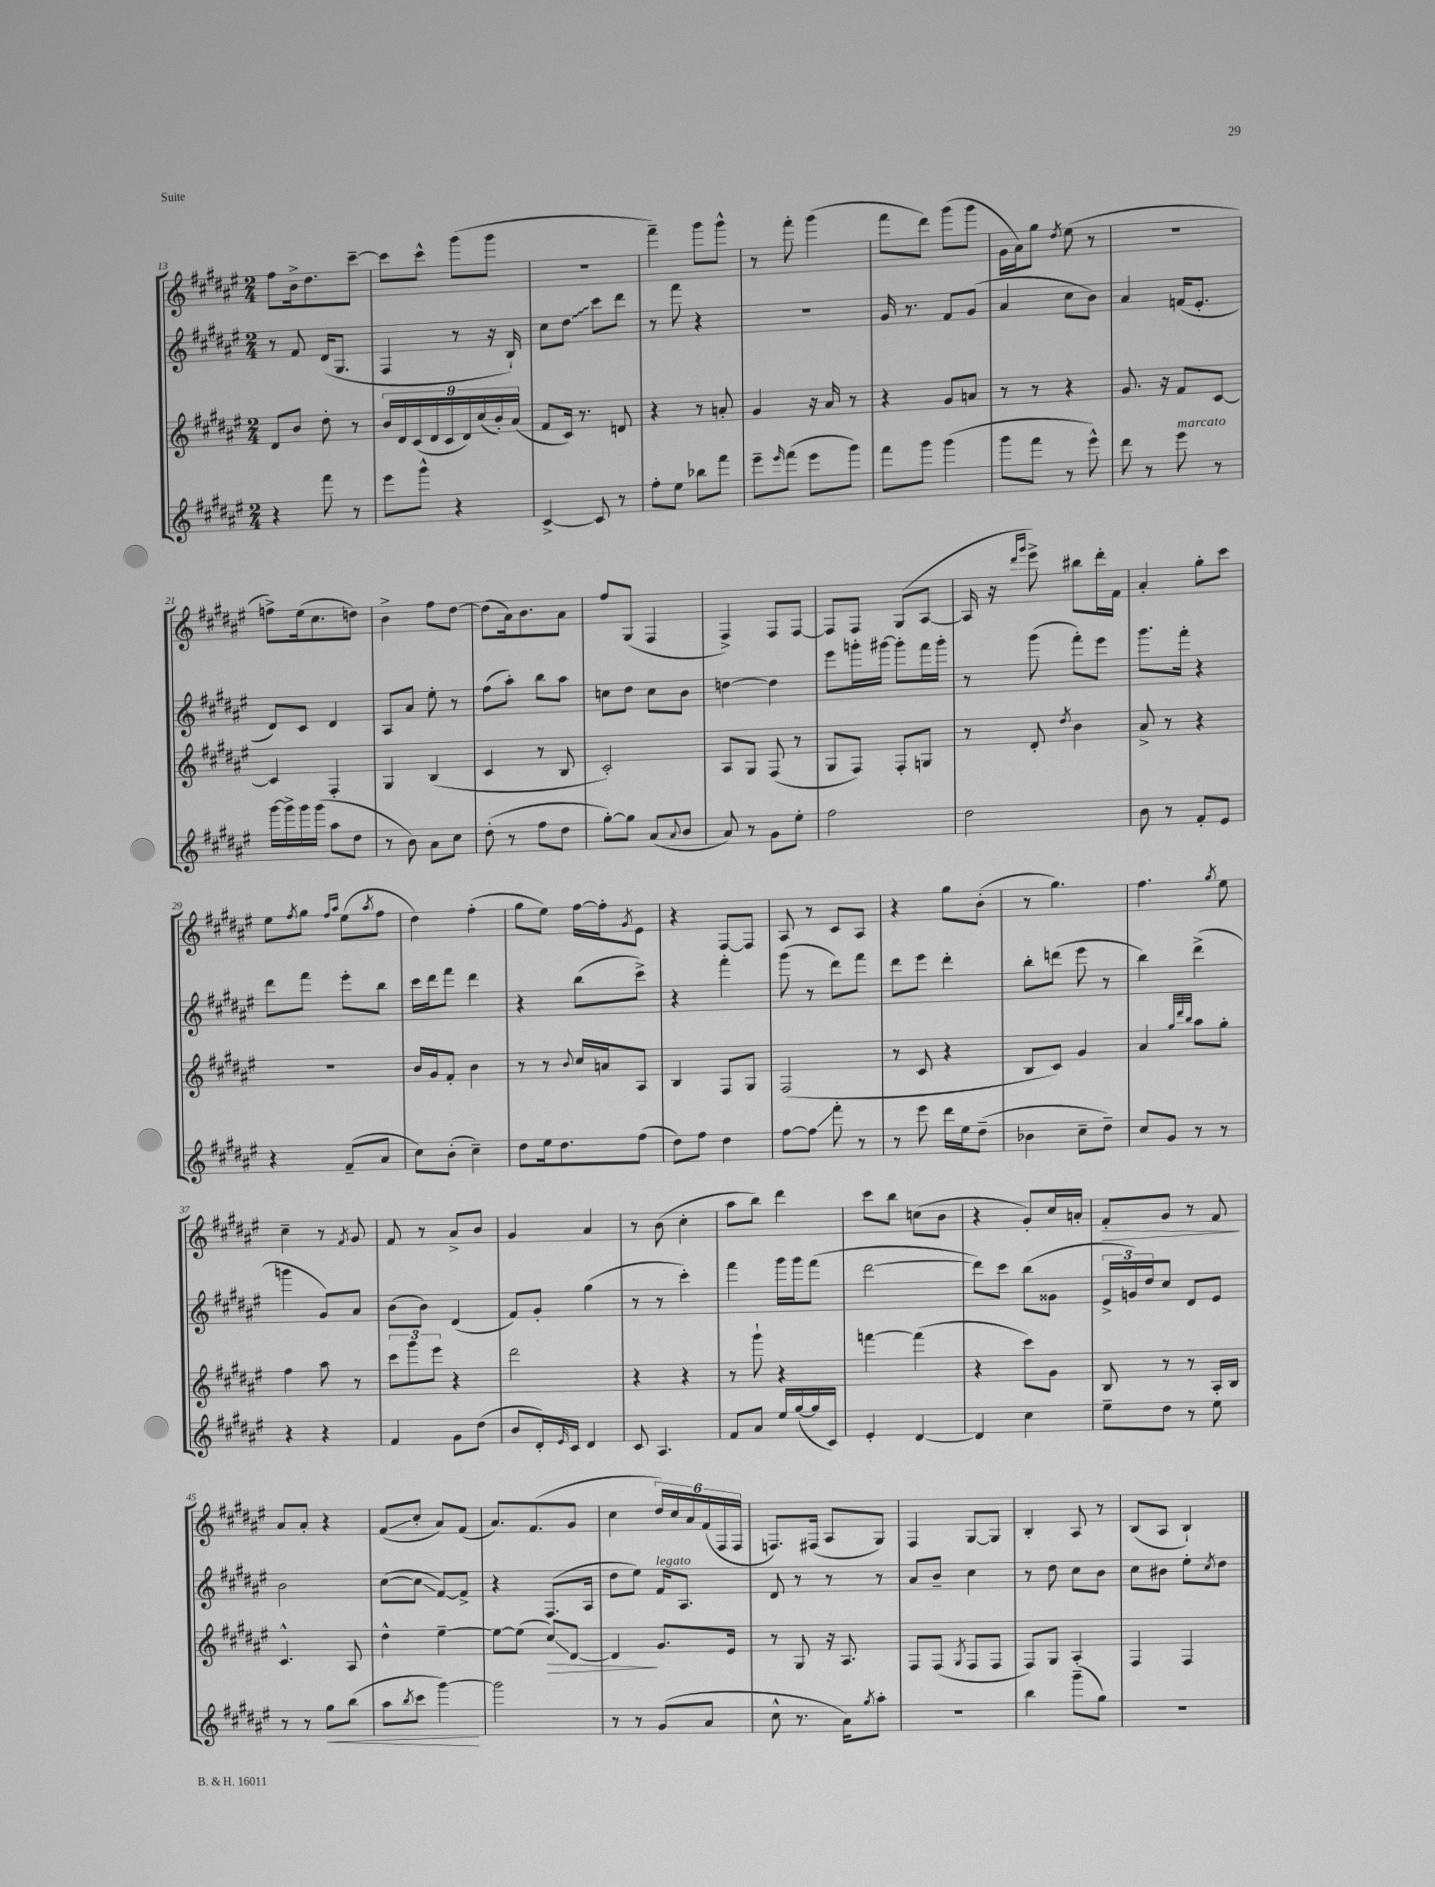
<<
\new StaffGroup <<
\new Staff = "s0" {
    \clef treble \key fis \major \numericTimeSignature \time 2/4
    fis''8 b'16-> dis''8. cis'''8~-- |
    cis'''8 cis'''8-^ gis'''8( gis'''8 |
    r2 |
    fis'''4--) gis'''8 gis'''8-^ |
    r8 fis'''8-. gis'''4( |
    fis'''8 dis'''8) gis'''8( gis'''8 |
    gis'16 ais'16) gis''8 \acciaccatura { dis''8 } eis''8( r8 |
    r2 |
    f''8->) eis''16( cis''8. d''8) |
    b'4-> fis''8 dis''8~ |
    dis''8( ais'16) b'8. ais'8 |
    fis''8 gis8( fis4 |
    fis4->) fis8 fis8~ |
    fis8 fis8 gis8( ais8~ |
    ais16 r16 \grace { dis'''16 gis'''16 } eis'''8->) bis''8 dis'''16-. fis'16 |
    ais'4-. gis''8-. cis'''8 |
    eis''8 \acciaccatura { fis''8 } gis''8 \grace { fis''16 ais''16 } eis''8( \acciaccatura { ais''8 } fis''8 |
    dis''4) fis''4-.( |
    gis''8 eis''8) fis''16~ fis''16-. \acciaccatura { gis'8 } eis'8 |
    r4 fis8~ fis8 |
    ais8 r8 cis'8 ais8 |
    r4 gis''8 b'8-.( |
    r8 gis''4.) |
    fis''4. \acciaccatura { gis''8 } eis''8 |
    cis''4-- r8 \acciaccatura { fis'8 } gis'8 |
    fis'8 r8 ais'8-> b'8 |
    gis'4 ais'4 |
    r8 b'8( cis''4-. |
    ais''8 b''8) dis'''4 |
    cis'''8 b''8 c''8( b'8 |
    r4 gis'8-.) cis''16 a'16-. |
    fis'8-.\> gis'8 r8 fis'8\! |
    ais'8 ais'8-. r4 |
    fis'8\glissando( cis''8-. ais'8) fis'8( |
    ais'8.) fis'8.( gis'8 |
    cis''4 \tuplet 6/4 { dis''16) cis''16 ais'16 fis'16( fis16 fis16 } |
    f8.) fis16( ais8 gis8) |
    fis4 gis8~ gis8 |
    b4-. ais8 r8 |
    b8( ais8 b4-!) \bar "|." |
}
\new Staff = "s1" {
    \clef treble \key fis \major \numericTimeSignature \time 2/4
    r8 fis'8 dis'16( gis8. |
    fis4 r8 r16 b16-!) |
    cis''8 \once \override Glissando.style = #'zigzag dis''8\glissando cis'''8 dis'''8 |
    r8 fis'''8 r4 |
    r2 |
    gis'16 r8. fis'8 gis'8( |
    ais'4 cis''8 b'8) |
    ais'4 f'16( eis'8.-. |
    dis'8) cis'8 dis'4 |
    ais8 ais'8 eis''8-. r8 |
    fis''8( ais''8-.) b''8 ais''8 |
    c''8 dis''8 c''8 b'8 |
    d''4~ d''4 |
    eis'''8 g'''16-. gis'''16~ gis'''8-. fis'''16 gis'''16-. |
    r8 gis'''8( fis'''8-.) eis'''8 |
    gis'''8. fis'''16-. r4 |
    dis'''8 fis'''8 eis'''8-. b''8 |
    cis'''16 dis'''16 fis'''8 dis'''4 |
    r4 b''8( cis'''8->) |
    r4 fis'''4-. |
    gis'''8( r8 dis'''8) fis'''8 |
    dis'''8 eis'''8 dis'''4-. |
    b''8-. d'''8( eis'''8 r8 |
    b''4) dis'''4->( |
    g'''4 gis'8) ais'8 |
    b'8( b'8) dis'4( |
    fis'8) gis'8-. gis''4( |
    r8 r8 cis'''4-.) |
    fis'''4 gis'''16 gis'''16 fis'''8( |
    dis'''2~ |
    dis'''8) cis'''8 b''8( gisis'8 |
    \tuplet 3/2 { eis'16-> g'16) dis''16 } cis''8 dis'8 eis'8 |
    b'2 |
    cis''8~( cis''8\glissando fis'8~) fis'8-> |
    r4 fis8.( ais16 |
    dis''8 eis''8) fis'16^\markup { \italic "legato" } ais8. |
    dis'8 r8 r8 r8 |
    ais'8 b'8-- cis''4 |
    r8 dis''8 cis''8 b'8 |
    cis''8 bis'8 eis''8-. \acciaccatura { cis''8 } dis''8 \bar "|." |
}
\new Staff = "s2" {
    \clef treble \key fis \major \numericTimeSignature \time 2/4
    dis'8 b'8 dis''8-. r8 |
    \tuplet 9/8 { b'16 dis'16 cis'16( dis'16 cis'16 dis'16) cis''16( b'16-.) ais'16( } |
    fis'8 cis'16) r8. d'8 |
    r4 r8 a'8-. |
    gis'4 r16 ais'16 r8 |
    r4 gis'8 a'8 |
    r8 r8 r4 |
    gis'8. r16 fis'8 cis'8~ |
    cis'4 fis4-. |
    gis4 b4( |
    cis'4 r8 b8 |
    cis'2-.) |
    ais8 gis8 fis8( r8 |
    gis8 fis8) fis8-. g8 |
    r8 dis'8-. \acciaccatura { dis''8 } b'4 |
    ais'8-> r8 r4 |
    r2 |
    b'16 gis'16 fis'8-. b'4 |
    r8 r8 \appoggiatura { b'8 } cis''16 a'16 ais8 |
    b4 fis8 gis8 |
    fis2( |
    r8 cis'8 r4 |
    b8 cis'8) gis'4 |
    ais'4 \grace { gis''32 dis'''32 b''32 } ais''8 gis''8-. |
    fis''4 ais''8 r8 |
    \tuplet 3/2 { cis'''8 gis'''8 eis'''8 } r4 |
    dis'''2 |
    r4 r4 |
    r8 gis'''8-! r4 |
    f'''4~ f'''4( |
    r4 cis'''8) gis'8 |
    b8 r8 r8 ais16-. b16 |
    cis'4.-^ ais8 |
    dis''4-^ eis''4~-- |
    eis''8~ eis''8( cis''8\glissando\>) dis'8~ |
    dis'4\! gis'8. eis'16 |
    r8 gis8 r16 ais8. |
    fis8 fis8( \acciaccatura { gis8 } fis8 fis8 |
    fis8) gis8 ais4-. |
    fis4 fis4 \bar "|." |
}
\new Staff = "s3" {
    \clef treble \key fis \major \numericTimeSignature \time 2/4
    r4 fis'''8 r8 |
    eis'''8 gis'''8-^ r4 |
    cis'4~-> cis'8 r8 |
    fis''8-. eis''8 bes''8 fis'''8 |
    eis'''8-- \grace { eis'''16 } fis'''8( eis'''8 gis'''8) |
    fis'''8 gis'''8 gis'''4( |
    gis'''8 fis'''8 r8 eis'''8-^) |
    dis'''8 r8 eis'''8^\markup { \italic "marcato" } r8 |
    gis'''16~ gis'''16-> gis'''16 gis'''16( ais''8 dis''8 |
    r8 b'8) ais'8 cis''8 |
    dis''8-.( r8 fis''8 dis''8 |
    gis''8~-.) gis''8 ais'8( \appoggiatura { ais'8 } b'8 |
    ais'8) r8 gis'8 eis''8-. |
    fis''2 |
    dis''2 |
    b'8 r8 fis'8-. eis'8 |
    r4 fis'8--( ais'8 |
    cis''8) b'8-.( cis''4--) |
    dis''8 eis''16 dis''8. fis''8( |
    dis''8) fis''8 dis''4 |
    fis''8~ fis''8\glissando fis'''8-. r8 |
    r8 eis'''8 dis'''16 eis''16 dis''8--( |
    bes'4 cis''8-- dis''8--) |
    cis''8 gis'8 r8 r8 |
    r4 r4 |
    fis'4 gis'8 dis''8( |
    b'8 dis'16-.) \grace { eis'16 } cis'16 dis'4 |
    cis'8 ais4. |
    fis'8 ais'8 eis''16 gis''16~( gis''16 cis'16) |
    eis'4-. dis'4~ |
    dis'4 cis''4 |
    eis''8-- dis''8 r8 eis''8 |
    r8 r8 gis''8\< b''8( |
    ais''8 \acciaccatura { b''8 } cis'''8 gis'''4~\!) |
    gis'''2 |
    r8 r8 gis'8( ais'8 |
    cis''8-^ r8. ais'16) \acciaccatura { gis''8 } ais''8-. |
    r2 |
    b''4 gis'''8--( gis''8) |
    R2 \bar "|." |
}
>>
>>
\layout { \context { \Score currentBarNumber = #13 } }
